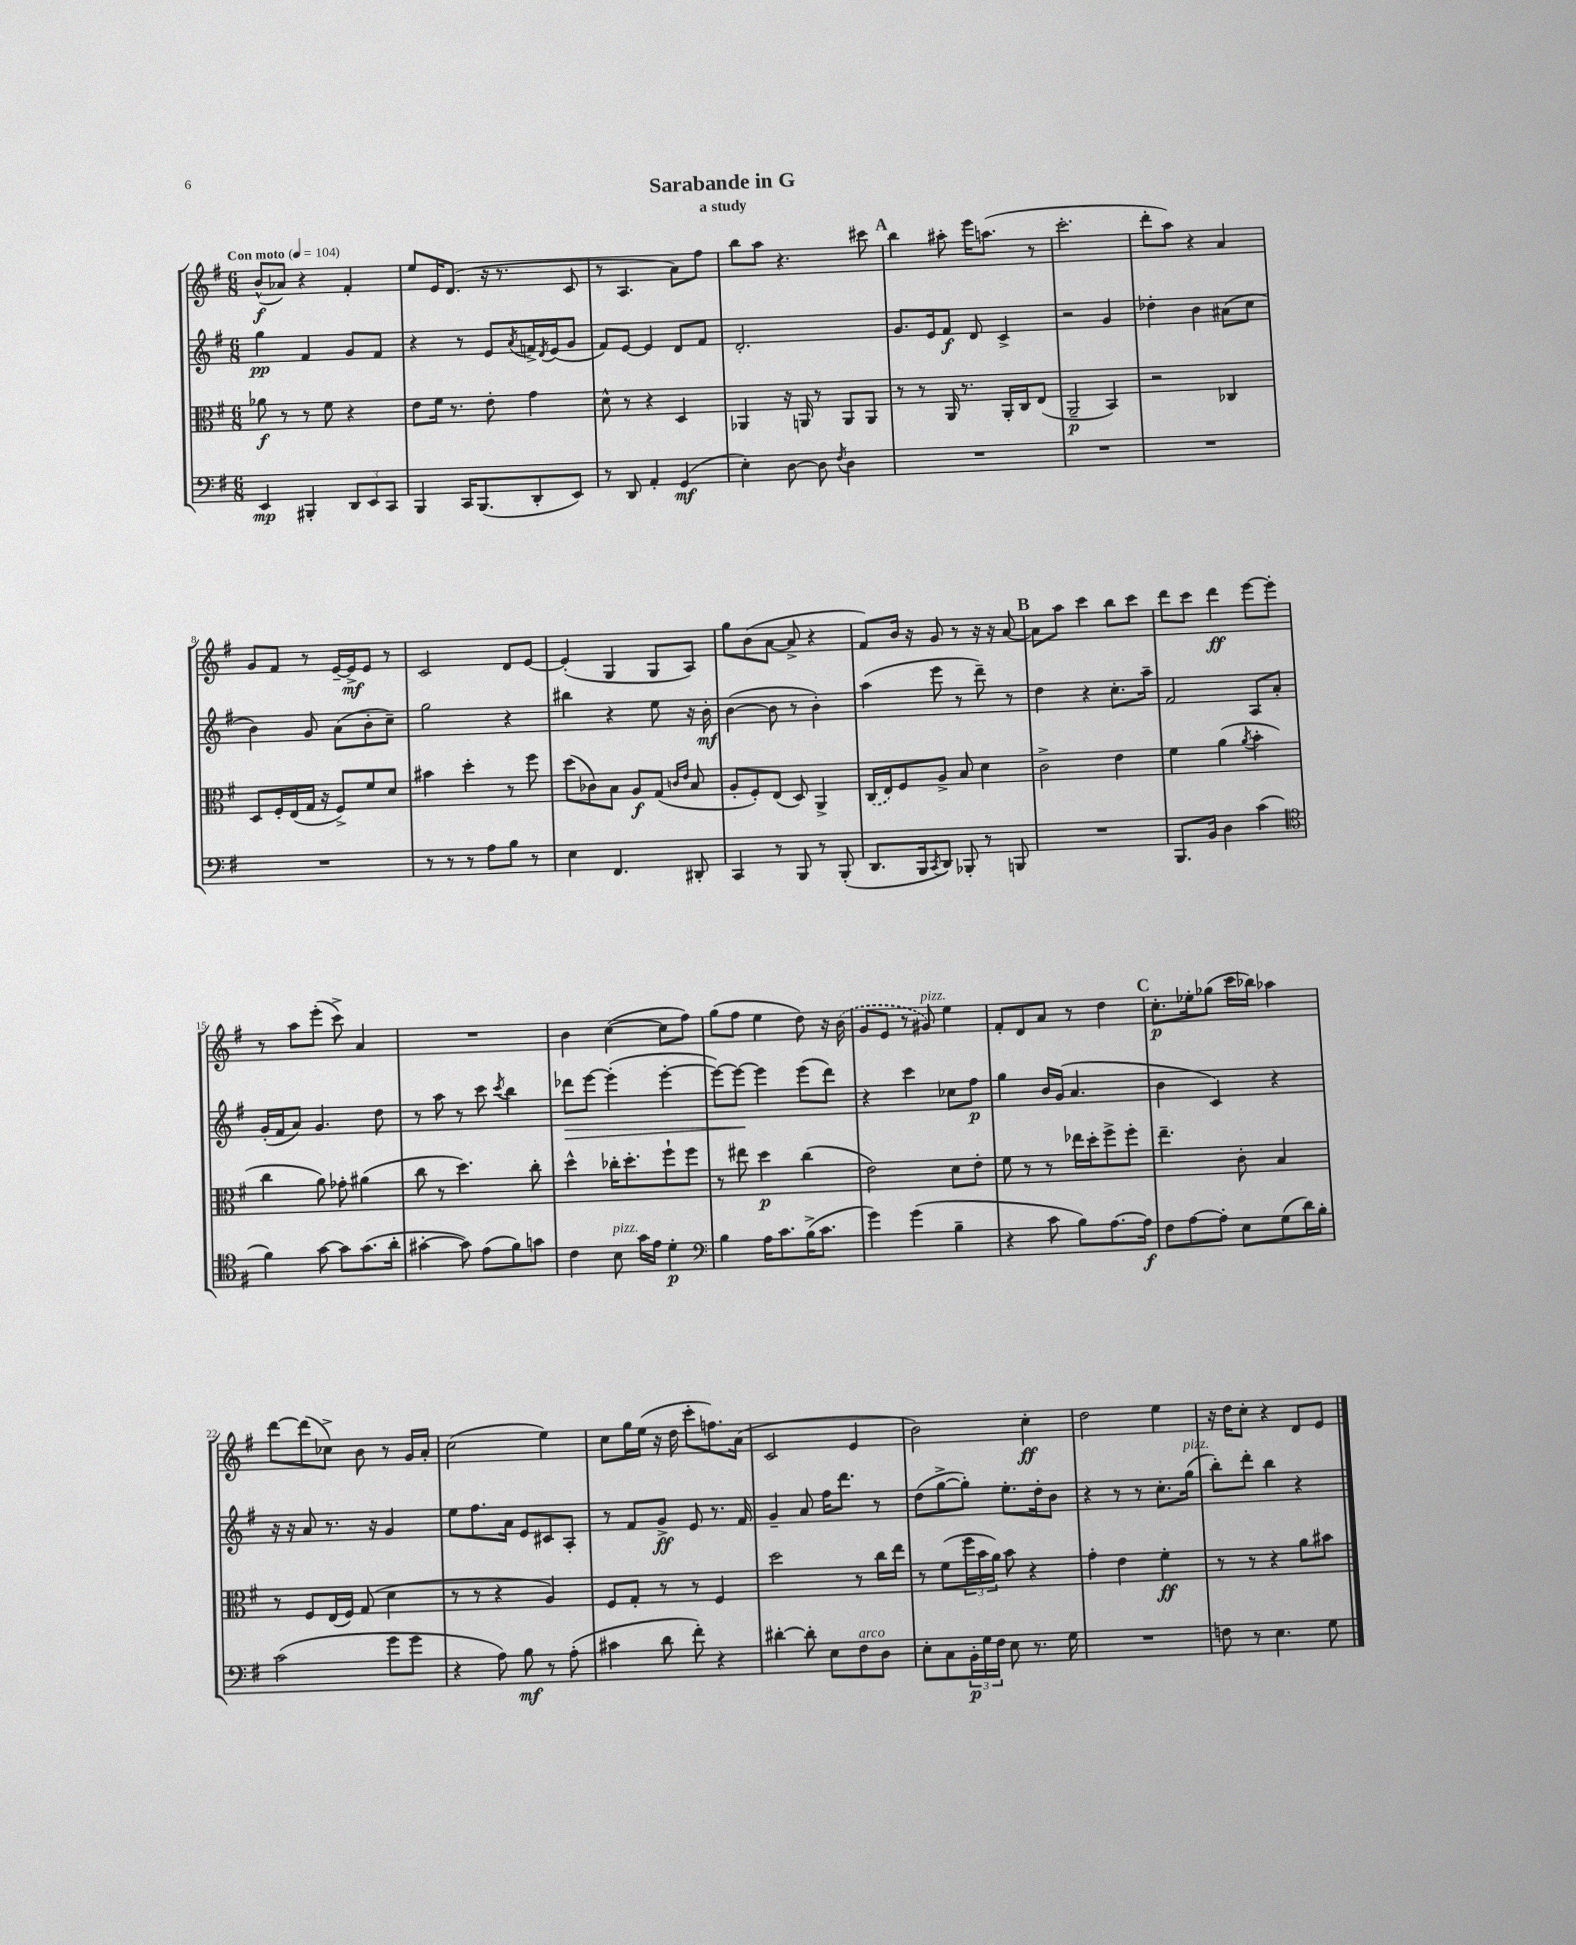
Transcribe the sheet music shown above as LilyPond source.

\header { title = "Sarabande in G" subtitle = "a study" }
<<
\new StaffGroup <<
\new Staff = "s0" {
    \clef treble \key g \major \numericTimeSignature \time 6/8 \tempo "Con moto" 4 = 104
    b'8-^\f( aes'8) r4 fis'4-. |
    e''8 e'16 d'8.( r16 r8. c'8 |
    r8 a4. a'8) fis''8 |
    b''8 a''8 r4. cis'''8 |
    \mark \markup { \bold "A" } b''4 ais''8-. e'''16 a''8.( r8 |
    c'''2.-. |
    d'''8-. a''8) r4 a'4 |
    g'8 fis'8 r8 e'16~-- e'16->\mf e'8 r8 |
    c'2 d'8 e'8~ |
    e'4-.( g4 g8 a8) |
    g''8 b'8( a'8~ a'8-> r4 |
    fis'8) b'16 r16 g'8 r8 r16 r16 a'8~ |
    \mark \markup { \bold "B" } a'8 a''8 c'''4 b''8 c'''8 |
    d'''8 c'''8 d'''4\ff e'''8~ e'''8-. |
    r8 a''8 e'''8-.( c'''8->) a'4 |
    R2. |
    b'4 c''4~( c''8 fis''8) |
    g''8( fis''8 e''4 d''8) r16 \once \slurDashed b'16( |
    g'8 e'8 r8 gis'8^\markup { \italic "pizz." }) e''4 |
    fis'8-. d'8 a'8 r8 d''4 |
    \mark \markup { \bold "C" } c''8.-.\p ees''16-. ges''8( c'''16 bes''16) aes''4 |
    d'''8~ d'''8( ces''8->) b'8 r8 g'16 a'16-. |
    c''2( e''4) |
    c''8 g''16 e''16( r16 d''16 c'''8-. f''8.) a'16( |
    c'2 e'4 |
    b'2) c''4-.\ff |
    d''2 e''4 |
    r16 d''16 c''8-. r4 d'8 e'8 \bar "|." |
}
\new Staff = "s1" {
    \clef treble \key g \major \numericTimeSignature \time 6/8
    g''4\pp fis'4 g'8 fis'8 |
    r4 r8 e'8 \acciaccatura { a'8 } f'16-> \acciaccatura { d'8 } e'16( g'8 |
    fis'8) e'8~ e'4 d'8 fis'8 |
    d'2.-. |
    \mark \markup { \bold "A" } g'8. e'16 fis'8\f d'8 c'4-> |
    r2 g'4 |
    des''4-. b'4 ais'8( c''8 |
    b'4) g'8 a'8( b'8-. c''8--) |
    g''2 r4 |
    bis''4 r4 e''8 r16 b'16-.\mf |
    b'4~( b'8 r8 b'4-.) |
    a''4( e'''8 r8 d'''8--) r8 |
    \mark \markup { \bold "B" } d''4 r4 c''8.-. a''16-- |
    fis'2 a8 a'8-. |
    g'16-.( fis'16 a'8) g'4. d''8 |
    r8 a''8 r8 c'''8 \acciaccatura { c'''8 } b''4 |
    des'''8\> e'''8~ e'''4-.( e'''4~-. |
    e'''8~) e'''8~\! e'''4 e'''8( d'''8) |
    r4 c'''4 ces''8 fis''8\p |
    g''4 b'16 g'16( a'4. |
    \mark \markup { \bold "C" } b'4 c'4) r4 |
    r16 r16 a'8 r8. r16 g'4 |
    e''8 fis''8. a'16 e'8 cis'8 a8-. |
    r8 fis'8 g'8->\ff e'8 r8. fis'16 |
    g'4-- a'8 fis''16 d'''8. r8 |
    d''8( g''8~-> g''8-.) e''8.-. d''16-. b'8 |
    r4 r8 r8 c''8.-. g''16^\markup { \italic "pizz." }( |
    b''8-.) d'''8-. b''4 r4 \bar "|." |
}
\new Staff = "s2" {
    \clef alto \key g \major \numericTimeSignature \time 6/8
    aes'8\f r8 r8 fis'8 r4 |
    e'8 fis'16 r8. e'8-. g'4 |
    d'8-^ r8 r4 d4 |
    aes,4 r16 a,16 r8 a,8 a,8 |
    \mark \markup { \bold "A" } r8 r8 a,16 r8. a,16-. c16 e8( |
    a,2--\p b,4) |
    r2 ces4 |
    d8 fis16-. e16( g16 r16 fis8->) fis'8 d'8 |
    bis'4 d''4-. r8 fis''8 |
    d''8( ces'8) b8 a8\f g8( \grace { c'16 e'16 } b8 |
    a8-. fis8-.) e8( d8) a,4-> |
    \once \slurDashed c16( e16) fis8 a8-> b8 d'4 |
    \mark \markup { \bold "B" } c'2-> e'4 |
    fis'4 a'4( \acciaccatura { a'8 } b'4-. |
    c''4 a'8) ges'8-. ais'4( |
    c''8 r8 d''4.) c''8-. |
    d''4-^ ces''16-. d''8.-. fis''8-! fis''8 |
    r8 eis''8 d''4\p c''4( |
    e'2) d'8 e'8-. |
    fis'8 r8 r8 ees''16 d''16-. fis''8-> fis''8-. |
    \mark \markup { \bold "C" } e''4.-- c'8-. b4 |
    r8 fis8 e16( fis16) g8( d'4 |
    r8 r8 r4 a4) |
    fis8 g8-. r8 r8 fis4 |
    d''2 r8 c''16 e''16 |
    r8 fis'8( \tuplet 3/2 { fis''16 b'16 a'16) } b'8 r4 |
    g'4-. e'4 fis'4-.\ff |
    r8 r8 r4 a'8 bis'8 \bar "|." |
}
\new Staff = "s3" {
    \clef bass \key g \major \numericTimeSignature \time 6/8
    e,4\mp bis,,4-. \tuplet 3/2 { d,8 e,8 c,8 } |
    b,,4 c,16 b,,8.( d,8-. e,8) |
    r8 d,8 a,4-. g,4\mf( |
    e4-.) d8~ d8 \acciaccatura { fis8 } d4 |
    \mark \markup { \bold "A" } R2. |
    R2. |
    R2. |
    R2. |
    r8 r8 r8 a8 b8 r8 |
    e4 fis,4. dis,8-. |
    c,4 r8 b,,8 r8 b,,8-.( |
    d,8. b,,16 \acciaccatura { c,8 } d,8) bes,,8-. r8 b,,8 |
    \mark \markup { \bold "B" } R2. |
    b,,8. b,16 d4 c'4( |
    \clef tenor fis'4) g'8~ g'8 g'8.( a'16-. |
    gis'4~-. gis'8) e'8( fis'8) g'8 |
    c'4 b8^\markup { \italic "pizz." } g'16 e'16 d'4-.\p |
    \clef bass b4 a16 c'8. b16->( c'8. |
    g'4) g'4( b4-- |
    r4 c'8 b8) a8.~ a16\f |
    \mark \markup { \bold "C" } fis8 a8~ a8-. e8 g8( d'16) b16-. |
    c'2( g'8 g'8 |
    r4 a8) b8\mf r8 a8-.( |
    cis'4 d'8 fis'8-.) r4 |
    dis'4~-. dis'8-. e8 fis8^\markup { \italic "arco" } d8 |
    e8-. c8 \tuplet 3/2 { b,16-.\p g16 fis16 } e8 r8. g16 |
    R2. |
    f8 r8 e4. g8 \bar "|." |
}
>>
>>
